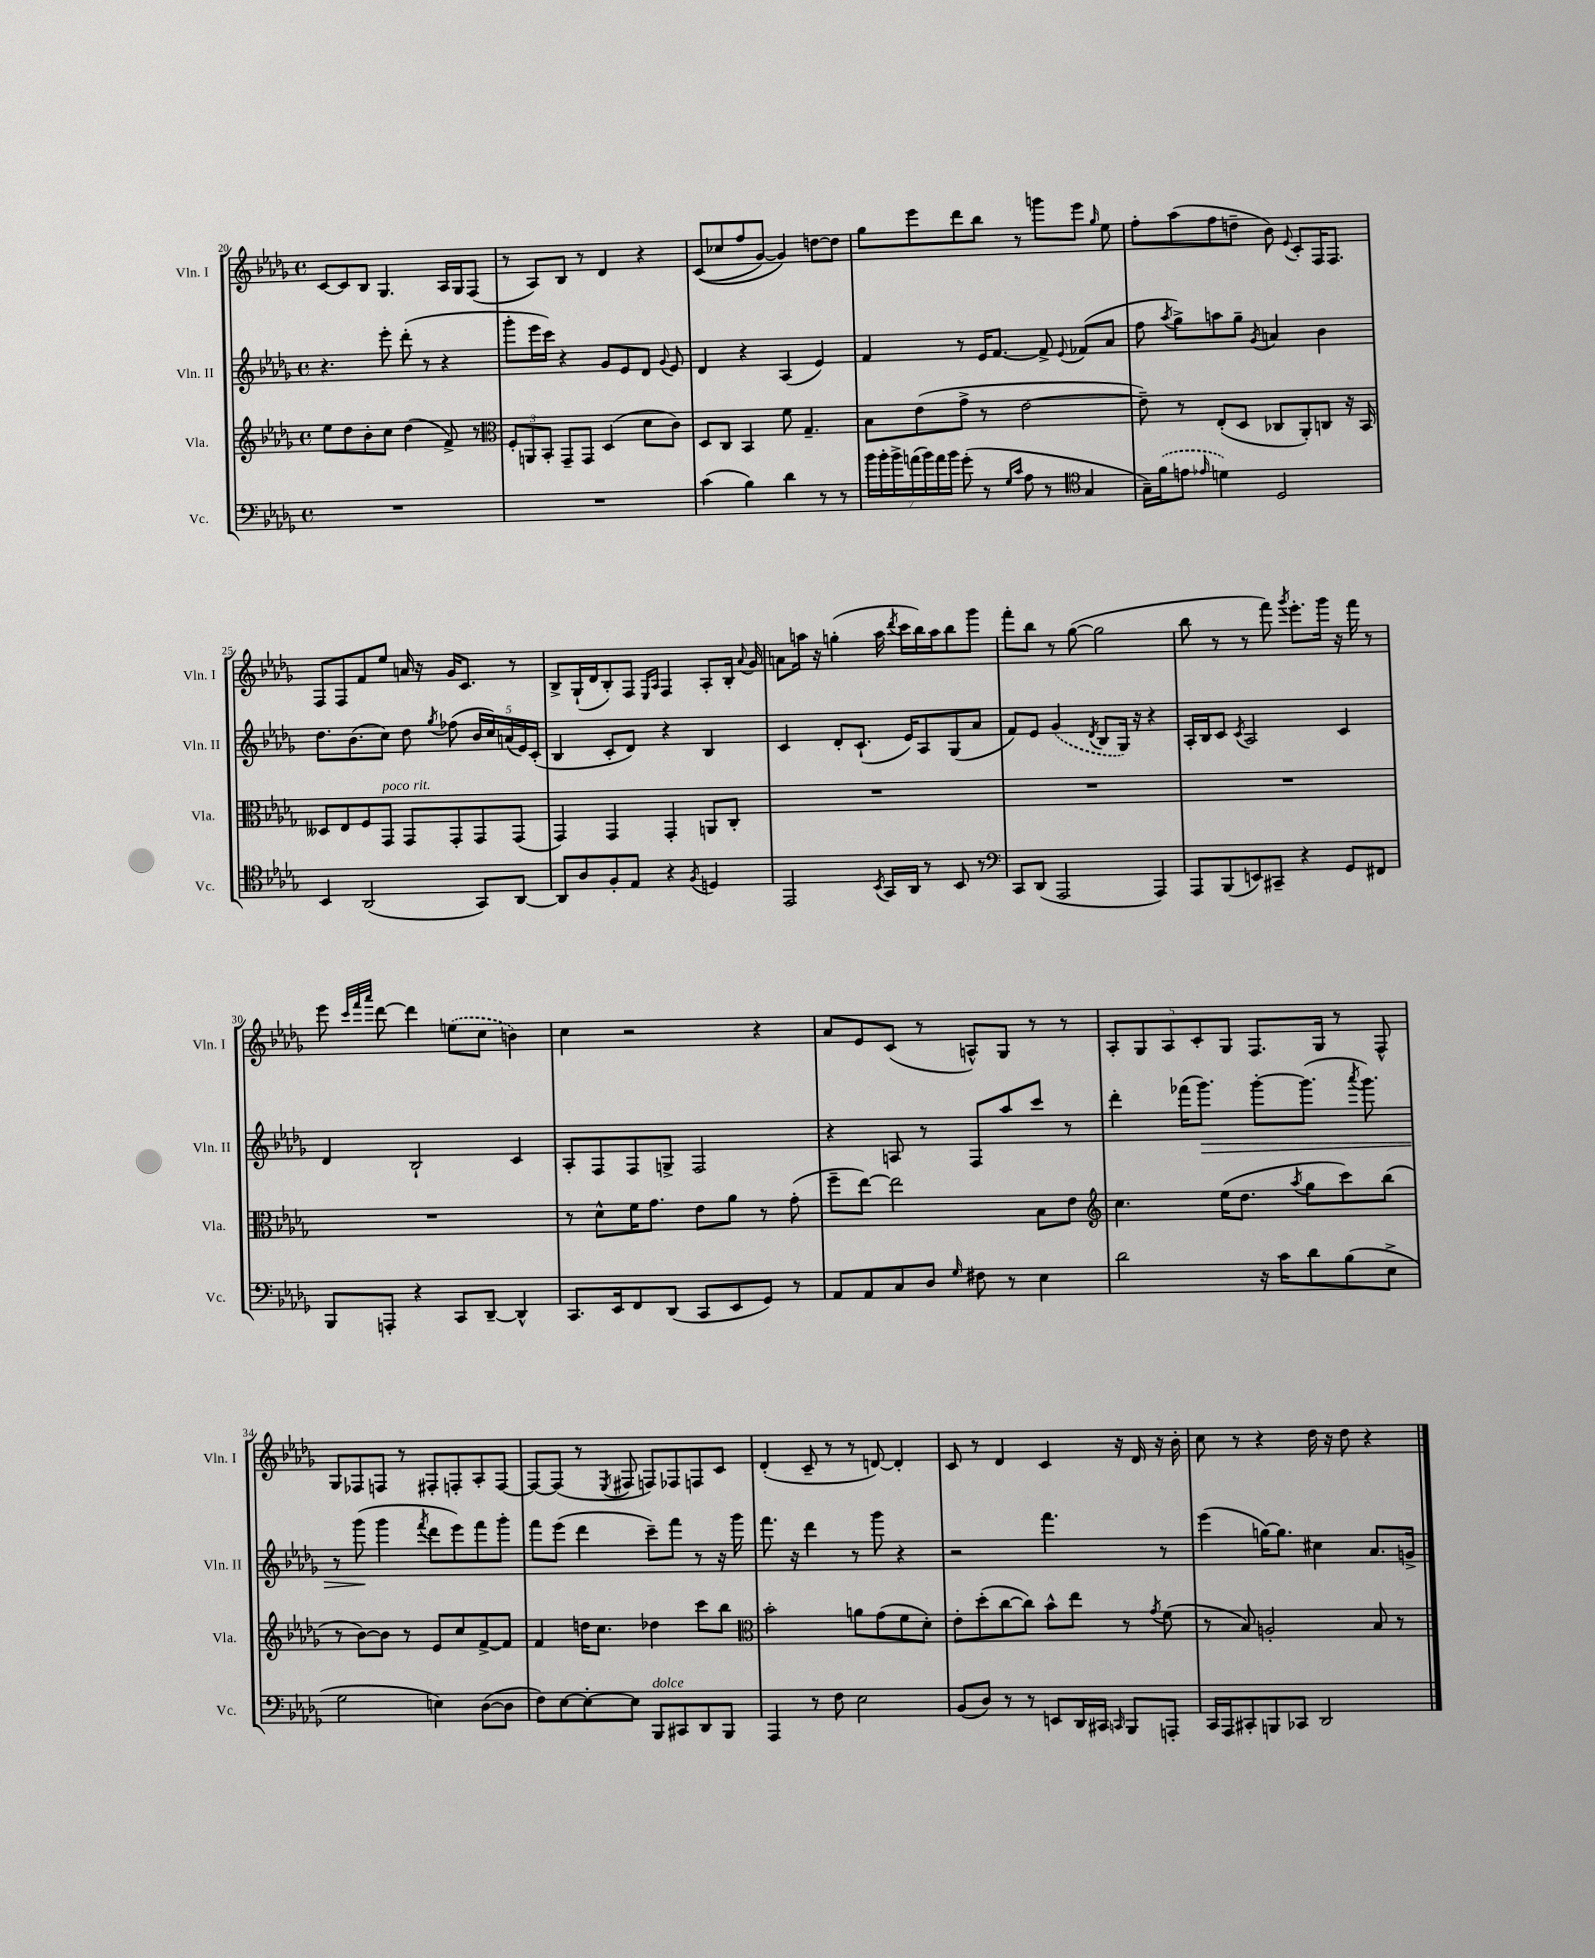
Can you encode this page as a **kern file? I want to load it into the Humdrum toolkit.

**kern	**kern	**kern	**kern
*staff4	*staff3	*staff2	*staff1
*clefF4	*clefG2	*clefG2	*clefG2
*k[b-e-a-d-g-]	*k[b-e-a-d-g-]	*k[b-e-a-d-g-]	*k[b-e-a-d-g-]
*M4/4	*M4/4	*M4/4	*M4/4
*met(c)	*met(c)	*met(c)	*met(c)
1r	8ee-	4.r	[8c
.	8dd-	.	8c]
.	8b-'	.	8B-
.	8cc	8eee-'	4.G-
.	(4dd-	(8ddd-'	.
.	.	8r	.
.	8f^)	4r	16A-
.	.	.	16G-
.	8r	.	(8F
=	=	=	=
*	*clefC3	*	*
1r	12F'	8ggg-'	8r
.	12AA	.	.
.	.	16eee-	8A-)
.	12BB-'	.	.
.	.	16ccc)	.
.	8GG-~	4r	8B-
.	8GG-	.	8r
.	(4D-	8g-	4d-
.	.	8e-	.
.	8d-	8d-	4r
.	.	8qqg-	.
.	8c)	8e-	.
=	=	=	=
(4c	8D-	4d-	&((8c
.	8C	.	8cc-
4B-)	4BB-	4r	8ff
.	.	.	[8g-)
4d-	8f	(4A-	4g-]&)
.	4.G-~	.	.
8r	.	4e-)	[8dd
8r	.	.	8dd]
=	=	=	=
28b-	8B-	4f	8gg-
28b-'	.	.	.
28b-^	.	.	.
(28a	.	.	.
.	(8e-	.	8eee-
28b-)	.	.	.
28a	.	.	.
28b-	.	.	.
(8g-'	8g-^	8r	8ddd-
8r	8r	16e-	8bb-
.	.	[8.f	.
16qqG-	.	.	.
16qqc	.	.	.
8A-	[2e-	.	8r
8r	.	8f^]	8ggg
*clefC4	*	*	*
.	.	8qqe-	.
4G-	.	(8f-	8eee-
.	.	.	16qqgg-
.	.	8a-	8ee-
=	=	=	=
16G-~)	8e-~])	8ff	8ff'
(16f	.	.	.
.	.	8qaa-	.
8e	8r	8gg-^)	(8aa-
16qqe-	.	.	.
4d)	(8E-'	8aa	8ff
.	8D-	8gg-~	8dd~
.	.	8qg-	.
2D-	8C-	4a	8b-)
.	.	.	8qqe-
.	8AA-')	.	8c'
.	8C	4b-	16F
.	.	.	8.F
.	16r	.	.
.	16BB-	.	.
=	=	=	=
4BB-	8D--	8.dd-	8F
.	8E-	.	8F
.	.	(8.b-	.
(2AA-	8F	.	8f
.	8GG-	8cc)	8ee-
.	8GG-	8dd-	16a
.	.	.	16r
.	.	8qgg-	.
.	8GG-'	(8ff-	16g-
.	.	.	8.c
8GG-)	8GG-	20b-	.
.	.	20cc)	.
.	.	(20a	.
[8AA-	(8GG-	.	8r
.	.	20e-)	.
.	.	(20c'	.
=	=	=	=
8AA-]	4GG-)	4B-	8B-^
8A-	.	.	(16G-`
.	.	.	16d-
8F'	4GG-	8c'	8B-')
8E-	.	8d-)	8F
.	.	.	16qqE-
.	.	.	16qqA-
4r	4GG-'	4r	4F
8qF	.	.	.
4D	8AA	4B-	8A-'
.	8C'	.	16B-'
.	.	.	8qqa-
.	.	.	16g-
=	=	=	=
2EE-	1r	4c	8a
.	.	.	16aa
.	.	.	16r
.	.	8d-'	(4gg'
.	.	(8.c`	.
8qBB-	.	.	.
16GG-	.	.	16aa
.	.	.	8qddd-
16AA-	.	16e-)	16ccc
8r	.	8A-	16bb-)
.	.	.	16aa
8BB-	.	(8G-	8bb-
8r	.	8a-	8ggg-
=	=	=	=
*clefF4	*	*	*
8CC	1r	8f)	8fff'
(8DD-	.	8e-	8bb-
2AAA-	.	(4g-	8r
.	.	.	([8gg-
.	.	8qd-	.
.	.	8B-	2gg-]
.	.	16G-)	.
.	.	16r	.
4AAA-)	.	4r	.
=	=	=	=
8AAA-	1r	16A-'	8bb-
.	.	16B-	.
(8BBB-	.	8c	8r
.	.	8qc	.
8EE)	.	2A-	8r
8CC#~	.	.	8fff)
.	.	.	8qggg-
4r	.	.	8.eee-'
.	.	.	16ggg-
8GG-	.	4c	16r
.	.	.	16fff
8FF#	.	.	8r
=	=	=	=
8BBB-	1r	4d-	8eee-
.	.	.	32qqccc
.	.	.	32qqfff
.	.	.	32qqaaa-
8AAA'	.	.	[8ddd-
4r	.	2B-`	4ddd-]
8CC	.	.	(8ee
[8DD-~	.	.	8cc
4DD-^^]	.	4c	4b)
=	=	=	=
8.CC	8r	8A-'	4cc
.	8d-^^	8F	.
16EE-	.	.	.
8FF	16f	8F	2r
.	8.g-	.	.
(8DD-	.	8G^	.
8CC	8e-	2F	.
8EE-	8a-	.	.
8GG-)	8r	.	4r
8r	(8g-'	.	.
=	=	=	=
8AA-	8ff~	4r	8a-
8AA-	[8ee-)	.	8e-
8C	2ee-]	8A	(8c
8D-	.	8r	8r
16qqG-	.	.	.
8F#	.	8F	8A^^)
8r	.	8aa-	8G-
4E-	8B-	8ccc	8r
.	8e-	8r	8r
=	=	=	=
*	*clefG2	*	*
2d-	4.cc	4ddd-'	10A-'
.	.	.	10G-
.	.	.	10A-
.	.	(16fff-	.
.	.	.	10c'
.	.	8.ggg-)	.
.	(16ee-	.	.
.	.	.	10G-
.	8.dd-	.	.
16r	.	[8ggg-'	8.F
16c	.	.	.
.	8qaa-	.	.
8d-	8gg-	(8.ggg-]	.
.	.	.	16G-
(8B-	8ccc)	.	8r
.	.	8qaaa-	.
.	.	8.ggg-)	.
8E-^	(8bb-	.	8F^^
=	=	=	=
2G-	8r	8r	8G-
.	[8b-)	(8ggg-	8F-
.	8b-]	4ggg-	8F
.	8r	.	8r
.	.	8qfff	.
4E)	8e-	8ddd-	8F#'
.	8cc	8eee-)	8F'
([8D-	[8f^	8fff	8A-'
8D-]	8f]	8ggg-'	[8F
=	=	=	=
8F)	4f	8fff	8F_
[8E-	.	(8eee-	(8F]
8E-'_	16dd	4ddd-	8r
.	8.cc	.	.
.	.	.	8qE-
8E-]	.	.	8F#
8BBB-	4dd-	8ccc~)	8F)
8CC#	.	8fff	8F-
8DD-	8ccc	8r	8F
8BBB-	8bb-	16r	8c
.	.	16ggg-	.
=	=	=	=
*	*clefC3	*	*
4AAA-	2b-'	8.fff	(4d-'
.	.	16r	.
8r	.	4ddd-	8c~
8F	.	.	8r
2E-	8a	8r	8r
.	(8g-	8ggg-	[8d)
.	8f	4r	4d']
.	8d-')	.	.
=	=	=	=
(8BB-	8e-'	2r	8c
8D-)	(8dd-'	.	8r
8r	[8cc	.	4d-
8r	8cc])	.	.
8EE	8b-^^	4.fff	4c
16DD-	8ee-	.	.
16CC#	.	.	.
16qqCC	.	.	.
8BBB-	8r	.	16r
.	.	.	16d-
.	8qg-	.	.
8AAA'	(8f	8r	16r
.	.	.	16b-'
=	=	=	=
16CC	8r	(4eee-	8cc
16AAA-	.	.	.
8CC#'	8B-)	.	8r
8BBB	2A'	[16gg)	4r
.	.	8.gg]	.
8CC-	.	.	.
2DD-	.	4cc#	16dd-
.	.	.	16r
.	.	.	8dd-
.	8B-	8.a-	4r
.	8r	.	.
.	.	16g^	.
==	==	==	==
*-	*-	*-	*-
